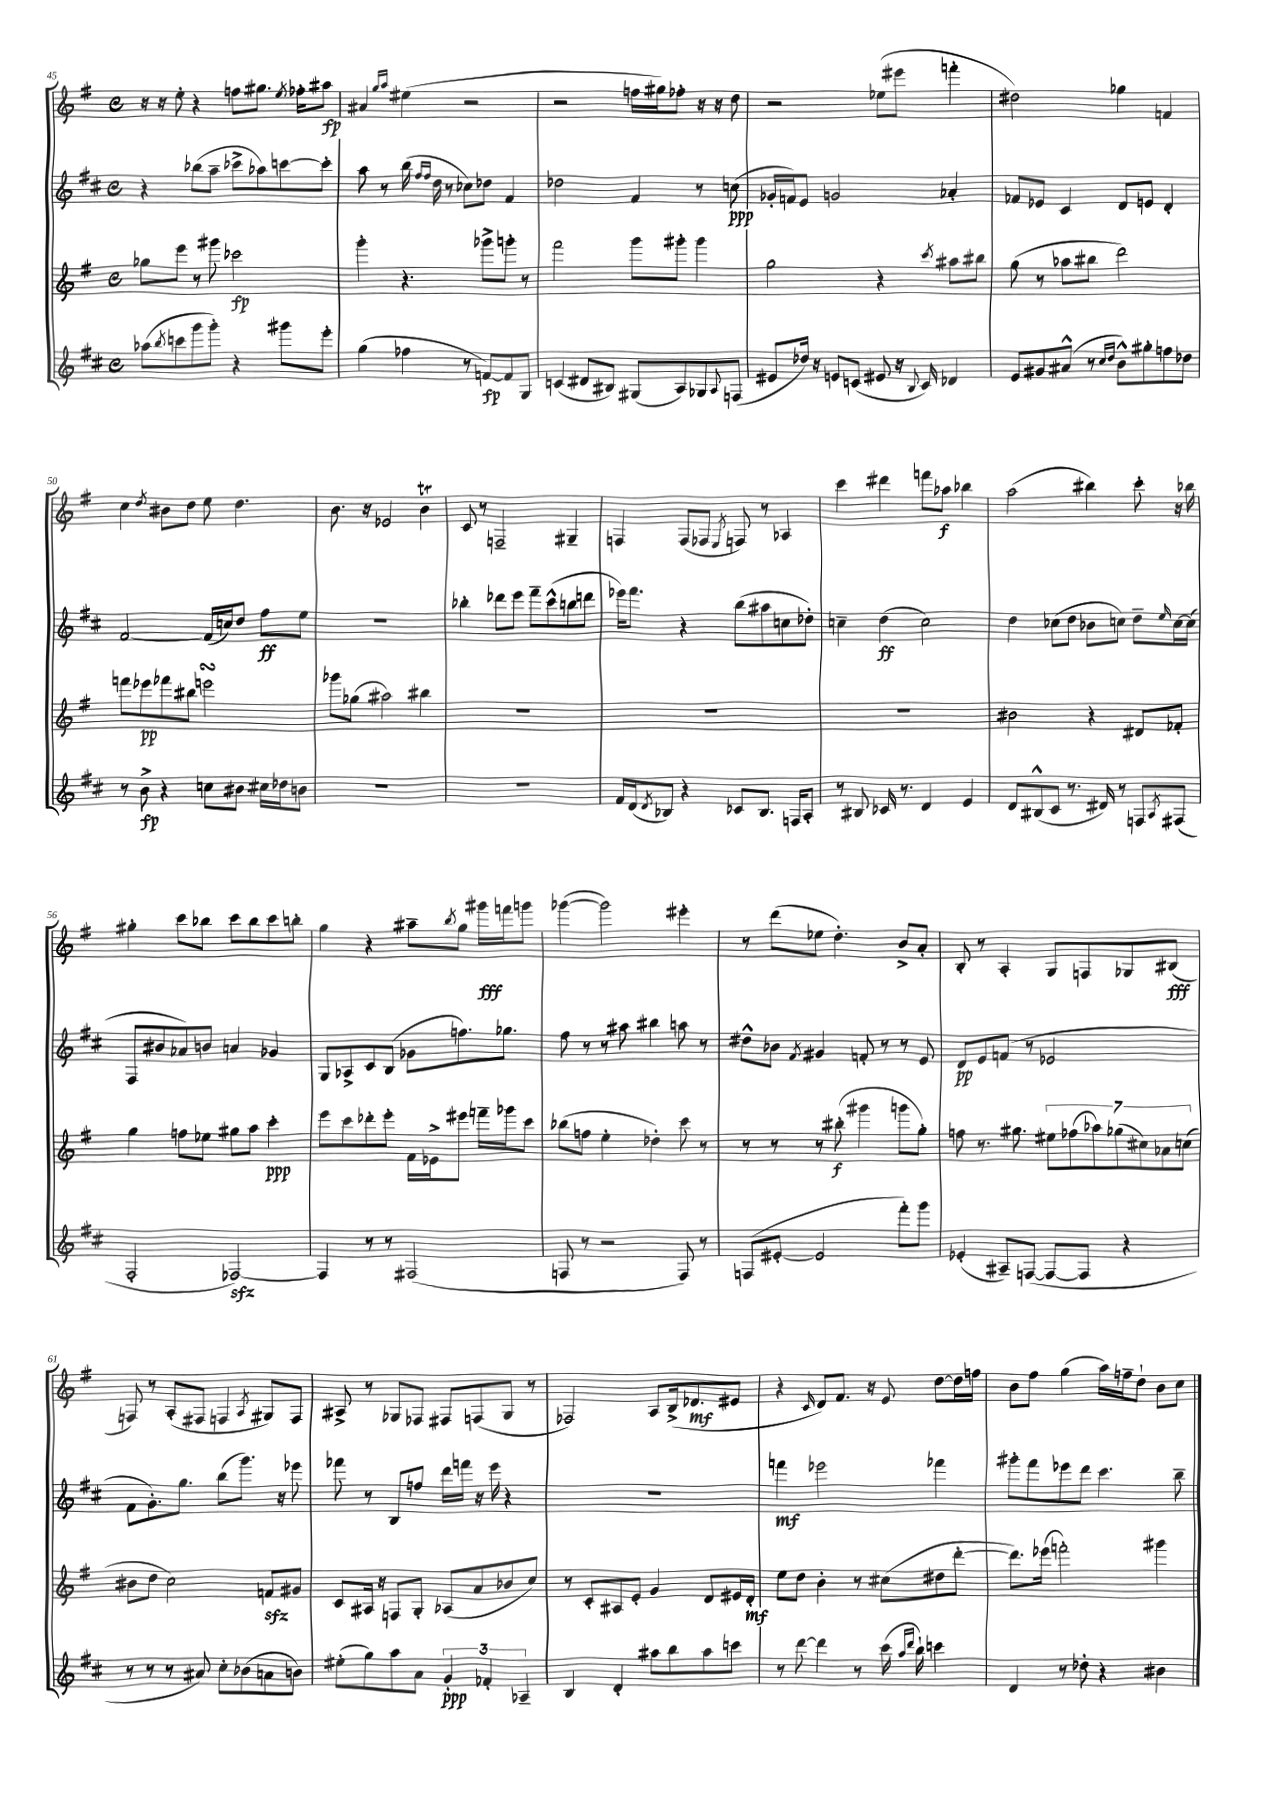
<<
\new StaffGroup <<
\new Staff = "s0" {
    \clef treble \key g \major \defaultTimeSignature \time 4/4
    r16 r16 e''8-. r4 f''8 gis''8. \acciaccatura { e''8 } fes''16-. ais''8\fp |
    ais'4 \grace { g''16 a''16 } eis''4( r2 |
    r2 f''16 gis''16) fes''8-. r16 r16 d''8 |
    r2 ees''8( eis'''8 f'''4-. |
    dis''2) ges''4 f'4 |
    c''4 \acciaccatura { d''8 } bis'8 d''8 e''8 d''4. |
    b'8. r16 ees'2 b'4\trill |
    c'8 r8 f2-- gis4-- |
    f4 f8( fes8 \acciaccatura { e8 } f8) r8 aes4 |
    c'''4 dis'''4 f'''8 aes''8\f bes''4 |
    a''2( bis''4) c'''8-. r16 bes''16 |
    gis''4-. c'''8 bes''8 c'''8 bes''8 c'''8 b''8-. |
    g''4 r4 ais''8-- \acciaccatura { b''8 } g''8 gis'''16\fff f'''16 g'''8 |
    ges'''4~( ges'''2) eis'''4-. |
    r8 d'''8( ees''8 d''4.-.) b'8-> a'8-. |
    b8-. r8 a4-. g8 f8 ges8 bis8\fff( |
    f8) r8 a8-.( fis8 f4 \acciaccatura { a8 } gis8) f8 |
    ais8-> r8 ges8 fes8 fis8 f8( ges8 r8 |
    fes2) a8 b16->( des'8.\mf eis'8 |
    r4 \grace { c'16 } d'8) fis'8. r16 e'8 d''8~ d''16 f''16 |
    b'8 fis''8 g''4( a''16) f''16-- d''8-! b'8 c''8 \bar "|." |
}
\new Staff = "s1" {
    \clef treble \key d \major \defaultTimeSignature \time 4/4
    r4 bes''8( a''8-- ces'''8-> aes''8) c'''8~ c'''8-. |
    a''8 r8 b''16( \grace { fis''16 fis''16 } d''16 r8 ces''8) des''8 fis'4 |
    des''2 fis'4 r8 c''8\ppp( |
    ges'16-. f'16) e'8 g'2 aes'4-. |
    fes'8 ees'8 cis'4 d'8 e'8 d'4-. |
    fis'2~ fis'16( c''16) d''8 fis''8\ff e''8 |
    R1 |
    bes''4-. des'''8 e'''8 fis'''8-- cis'''8-^( b''8 d'''8 |
    ees'''16) fis'''8. r4 b''8( ais''8 c''8 des''8-.) |
    c''4-- d''4\ff( c''2) |
    d''4 ces''8( d''8 bes'8 c''8) d''8-- \grace { e''16 } c''16~ c''16( |
    fis8 bis'8 aes'8) b'8 a'4 ges'4 |
    g8 aes8-> cis'8 b8( ges'8 f''8.) ges''8. |
    fis''8 r8 r8 ais''8 bis''4 a''8 r8 |
    dis''8-^ bes'8 \acciaccatura { fis'8 } gis'4 f'8-. r8 r8 e'8 |
    d'8\pp e'8 f'8( r8 ees'2 |
    fis'8 g'8.-.) g''8. b''8( g'''8.) r16 ees'''8 |
    fes'''8 r8 b8 f''8 d'''16 f'''16 r16 e'''16 r4 |
    R1 |
    f'''4\mf ees'''2 fes'''4 |
    gis'''8-. fis'''8 ees'''8 d'''8 cis'''4. b''8-- \bar "|." |
}
\new Staff = "s2" {
    \clef treble \key g \major \defaultTimeSignature \time 4/4
    ges''8 e'''8 r8 gis'''8 ces'''2\fp |
    g'''4-. r4. ges'''8-> g'''8-. r8 |
    fis'''2 g'''8 gis'''8-. gis'''4 |
    g''2 r4 \acciaccatura { c'''8 } ais''8 bis''8 |
    g''8( r8 aes''8 bis''8 d'''2) |
    f'''8 ees'''8\pp fes'''8 bis''8 e'''2\turn |
    ges'''8 ges''8( ais''2) bis''4 |
    R1 |
    R1 |
    R1 |
    bis'2 r4 dis'8 fes'8-. |
    g''4 f''8 ees''8 gis''8 a''8 c'''4-.\ppp |
    e'''8 c'''8 des'''8-. e'''8-. fis'16 ees'16-> eis'''8 f'''16-- ges'''16 c'''8 |
    bes''8( f''8 e''4-. des''4-.) c'''8 r8 |
    r8 r8 r8 bis''8-.\f( gis'''4 g'''8 g''8-.) |
    f''8 r8. gis''8. \tuplet 7/4 { eis''8 fes''8( aes''8) ges''8( cis''8) aes'8 c''8( } |
    bis'8 d''8 c''2) f'8\sfz gis'8 |
    c'8 ais16 r16 f8 g8-. aes8( a'8 bes'8 c''8) |
    r8 c'8-. ais8 e'8-. g'4 d'8 eis'16 d'16-.\mf |
    e''8 d''8 b'4-. r8 cis''8( dis''8 d'''8~-. |
    d'''8.) ees'''16( f'''2-.) gis'''4 \bar "|." |
}
\new Staff = "s3" {
    \clef treble \key d \major \defaultTimeSignature \time 4/4
    aes''8( \acciaccatura { b''8 } c'''8 g'''8 g'''8-.) r4 gis'''8 e'''8-. |
    g''4( fes''4 r8 f'8~\fp) f'8 g8 |
    c'4( dis'8 bis8) gis8( a8) ges8 \appoggiatura { a8 } f8( |
    eis'8 des''16) r16 e'8 c'8( eis'8 r16 \appoggiatura { b8 } c'16) des'4 |
    e'8 gis'8 ais'8-^( r8 \grace { cis''16 d''16 } b'8-^) gis''8-. f''8 des''8 |
    r8 b'8->\fp r4 c''8 bis'8 cis''16 des''16 b'8 |
    R1 |
    R1 |
    fis'16 d'16( \acciaccatura { d'8 } bes8) r4 ces'8 bes8. f16 a8-. |
    r8 bis8 ces'16 r8. d'4 e'4 |
    d'8 bis8-^( cis'8 r8. dis'16) r8 f8 \acciaccatura { a8 } fis8( |
    fis2-. fes2~\sfz) |
    fes4 r8 r8 fis2( |
    f8 r8 r2 f8) r8 |
    f8( eis'8~-. eis'2 fis'''8-.) g'''8 |
    ees'4-.( ais8--) f8~( f8~ f8 r4 |
    r8 r8 r8 ais'8) cis''8-. bes'8( a'8 b'8) |
    eis''8-.( g''8) a''8 a'8 \tuplet 3/2 { g'4-.\ppp fes'4-. aes4-- } |
    b4 d'4-. ais''8 b''8 ais''8 c'''8 |
    r8 d'''8~ d'''4 r8 cis'''16( \grace { a''16 d'''16 } b''16-!) c'''4 |
    d'4 r8 des''8-. r4 bis'4 \bar "|." |
}
>>
>>
\layout { \context { \Score currentBarNumber = #45 } }
